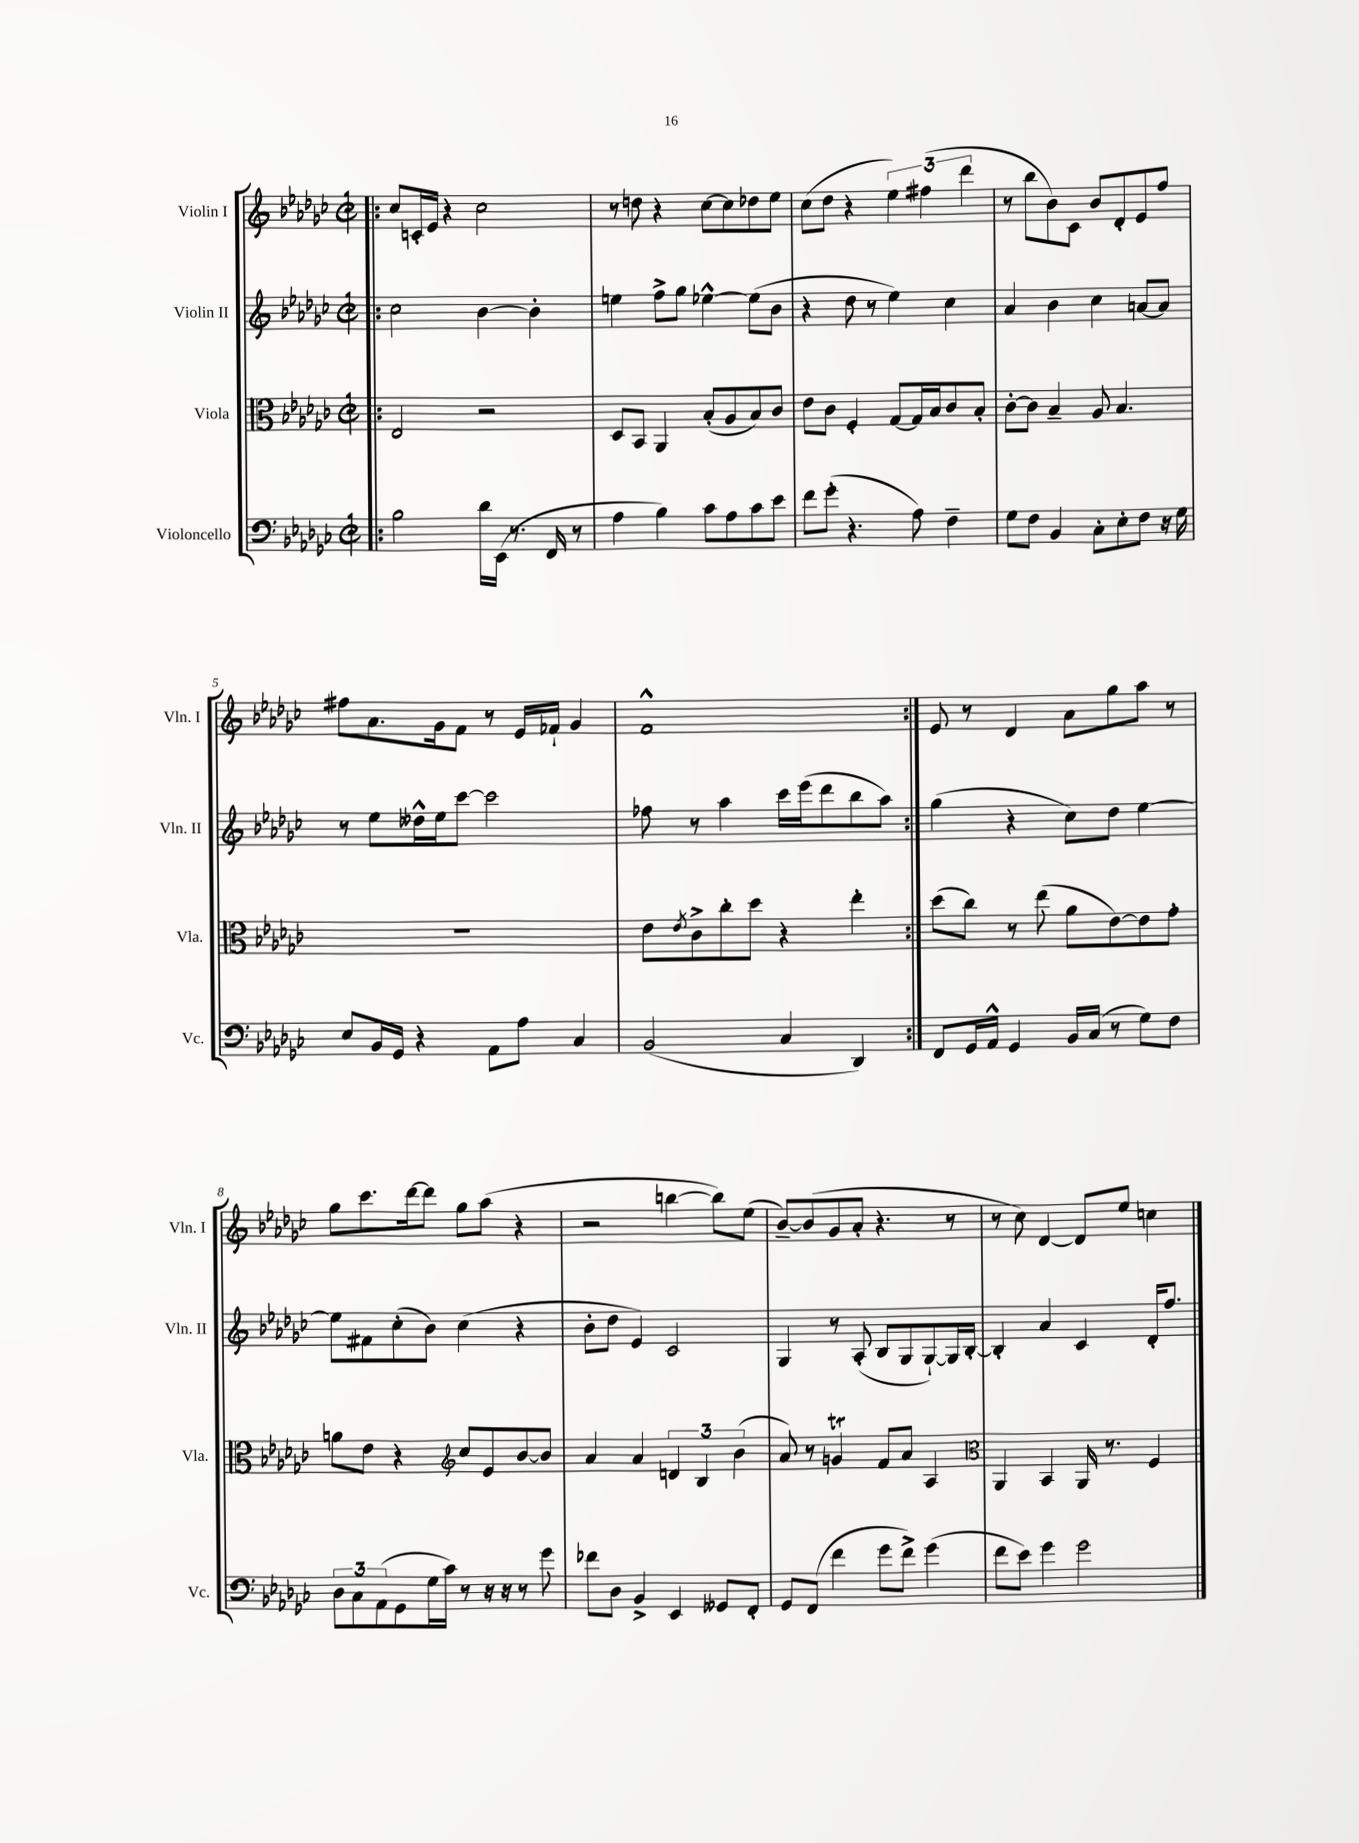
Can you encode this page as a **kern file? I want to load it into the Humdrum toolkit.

**kern	**kern	**kern	**kern
*staff4	*staff3	*staff2	*staff1
*clefF4	*clefC3	*clefG2	*clefG2
*k[b-e-a-d-g-c-]	*k[b-e-a-d-g-c-]	*k[b-e-a-d-g-c-]	*k[b-e-a-d-g-c-]
*M2/2	*M2/2	*M2/2	*M2/2
*met(c|)	*met(c|)	*met(c|)	*met(c|)
=!|:	=!|:	=!|:	=!|:
2B-	2E-	2cc-	8cc-
.	.	.	16c'
.	.	.	16e-
.	.	.	4r
16d-	2r	[4b-	2cc-
(16EE-	.	.	.
8.r	.	.	.
.	.	4b-']	.
16FF	.	.	.
8r	.	.	.
=	=	=	=
4A-	8D-	4ee	8r
.	8BB-	.	8dd
4B-)	4AA-	8ff^	4r
.	.	8gg-	.
8c-	(8B-'	[4ee-^^	[8cc-
8A-	8A-	.	8cc-]
8c-	8B-)	(8ee-]	8dd-
8e-	8c-	8b-	8ee-
=	=	=	=
8f	8e-	4r	(8cc-
(8g-'	8c-	.	8dd-
4.r	4F'	8dd-	4r
.	.	8r	.
.	[8G-	4ee-)	6ee-)
8A-)	16G-]	.	.
.	.	.	(6ff#
.	16B-	.	.
4F~	8c-	4cc-	.
.	.	.	6ddd-
.	8B-'	.	.
=	=	=	=
8G-	[8c-'	4a-	8r
8F	8c-]	.	8bb-
4BB-	4B-~	4b-	8b-)
.	.	.	8c-
8C-'	8A-	4cc-	8b-
8E-'	4.B-	.	8d-'
8F	.	[8a	8e-
16r	.	8a]	8ff
16G-	.	.	.
=	=	=	=
8E-	1r	8r	8ff#
16BB-	.	8ee-	8.a-
16GG-	.	.	.
4r	.	16dd--^^	.
.	.	16ee-	16g-
.	.	[8ccc-	8f
8AA-	.	2ccc-]	8r
8A-	.	.	16e-
.	.	.	16f-`
4C-	.	.	4g-
=	=	=	=
(2BB-	8e-	8ff-	1f^^
.	8qe-	.	.
.	8c-^	8r	.
.	8cc-'	4aa-	.
.	8dd-	.	.
4C-	4r	16ccc-	.
.	.	(16eee-	.
.	.	8ddd-	.
4DD-)	4ee-'	8bb-	.
.	.	8aa-)	.
=:|!	=:|!	=:|!	=:|!
8FF	(8dd-	(4gg-	8e-
16GG-	8cc-)	.	8r
16AA-^^	.	.	.
4GG-	8r	4r	4d-
.	(8ee-	.	.
16BB-	8a-	8cc-)	8a-
(16C-	.	.	.
8r	[8e-)	8dd-	8gg-
8G-)	8e-]	[4ee-	8aa-
8F	8g-'	.	8r
=	=	=	=
12D-	8a	8ee-]	8gg-
12C-	.	.	.
.	8e-	8f#	8.ccc-
(12AA-	.	.	.
8GG-	4r	(8cc-'	.
.	.	.	[16ddd-
16G-	.	8b-)	8ddd-]
16c-)	.	.	.
*	*clefG2	*	*
8r	8cc-	(4cc-	8gg-
16r	8e-	.	(8aa-
16r	.	.	.
8r	[8b-	4r	4r
8g-	8b-]	.	.
=	=	=	=
8f-	4a-	8b-'	2r
8D-	.	8dd-	.
4BB-^	4a-	4e-)	.
4EE-	6d	2c-	[4bb
.	6B-	.	.
8GG--	.	.	8bb])
.	(6b-	.	.
8FF'	.	.	(8ee-
=	=	=	=
8GG-	8a-)	4G-	[8b-~)
(8FF	8r	.	(8b-]
4f	4g	8r	8g-
.	.	(8A-'	8a-'
8g-	8f	8B-	4.r
8f^)	8a-	8G-	.
(4g-	4A-	[8G-`)	.
.	.	16G-]	8r
.	.	[16B-'	.
=	=	=	=
*	*clefC3	*	*
8f	4AA-	4B-']	8r
8e-)	.	.	8cc-)
4g-	4BB-	4a-	[4d-
2g-	16AA-	4c-	8d-]
.	8.r	.	.
.	.	.	8ee-
.	4F	16d-'	4cc
.	.	8.ff	.
==	==	==	==
*-	*-	*-	*-
